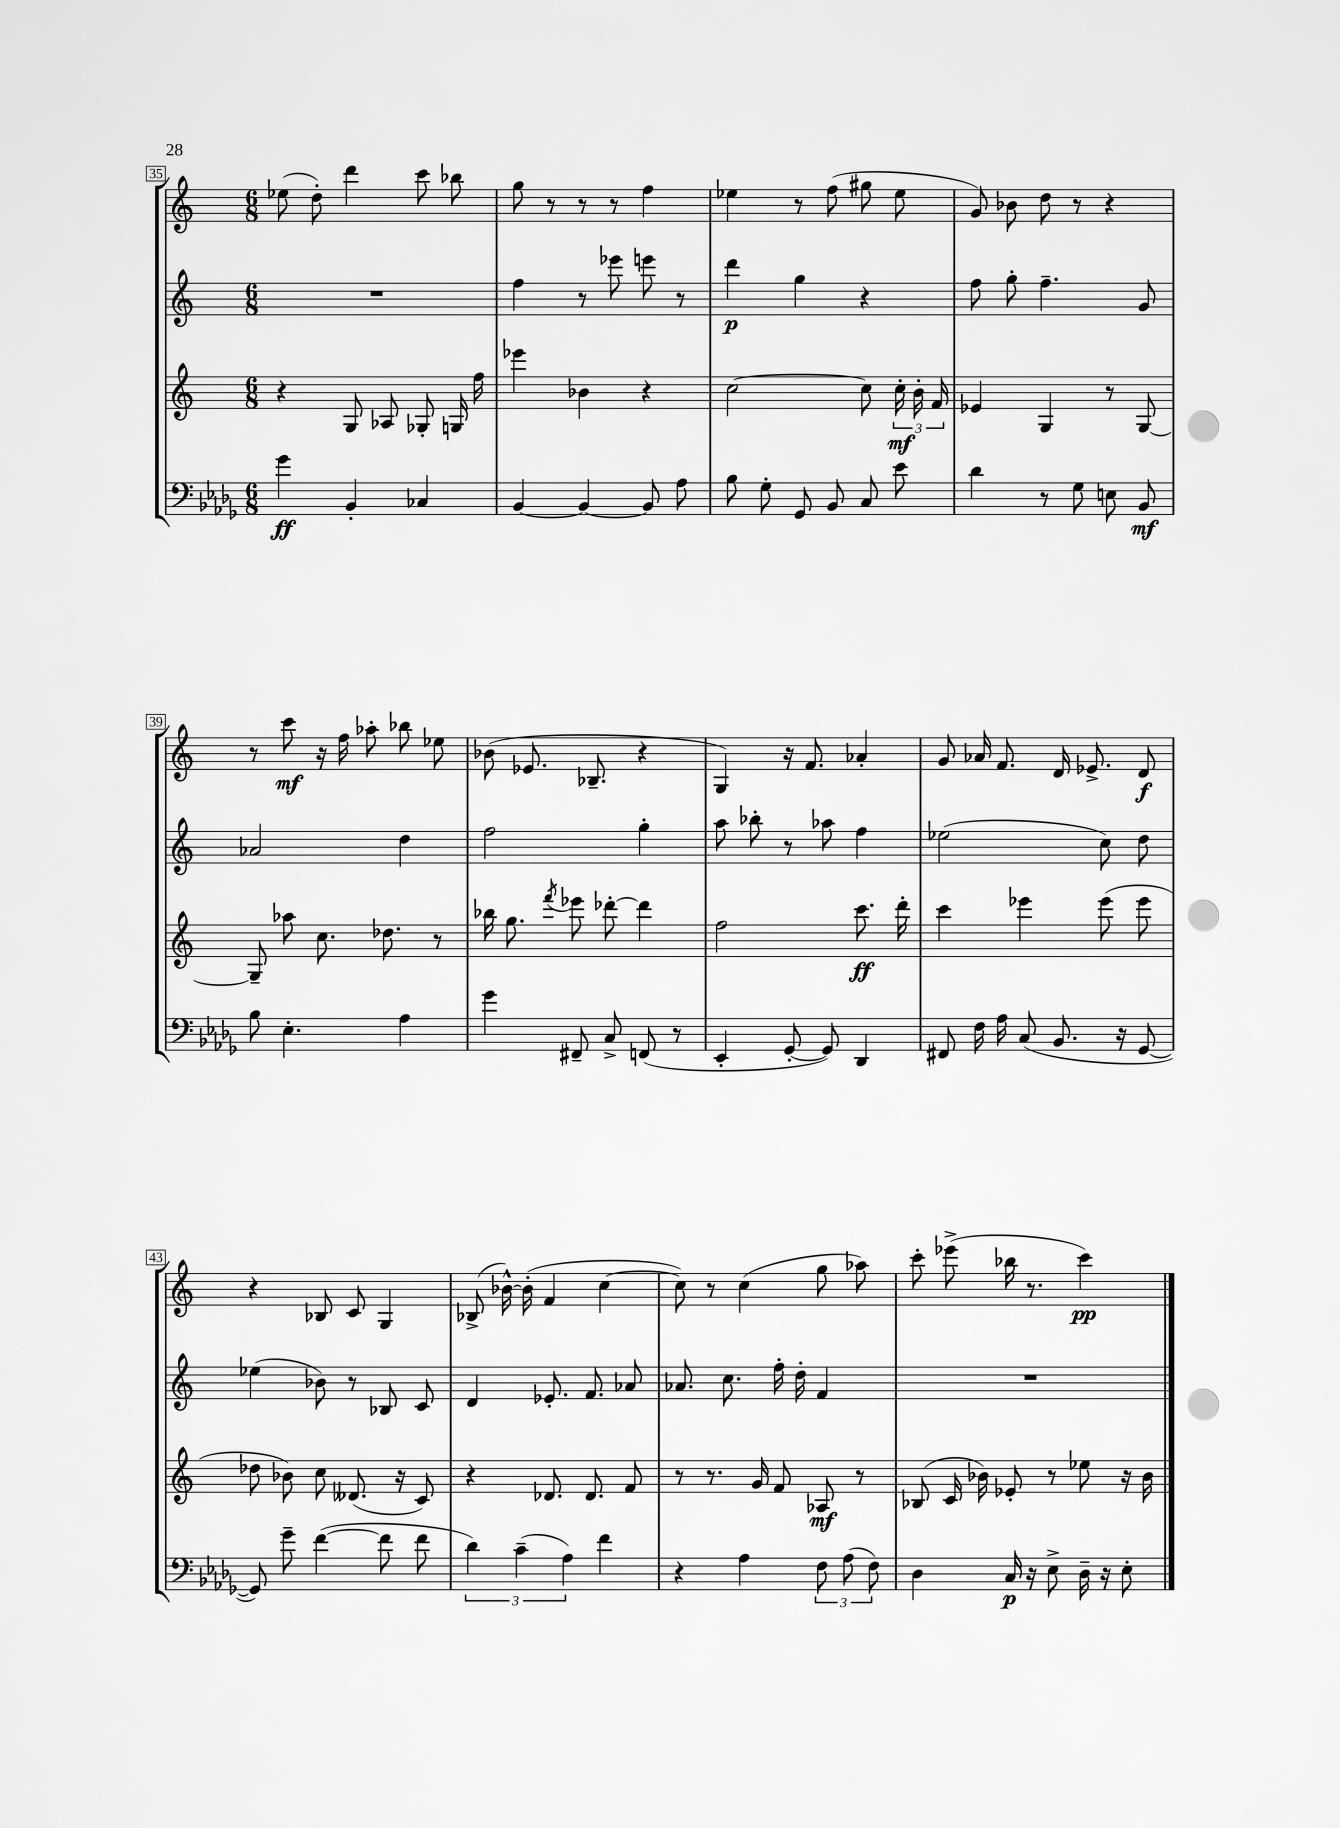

**kern	**dynam	**kern	**dynam	**kern	**dynam	**kern	**dynam
*part4	*part4	*part3	*part3	*part2	*part2	*part1	*part1
*staff4	*staff4	*staff3	*staff3	*staff2	*staff2	*staff1	*staff1
*clefF4	*	*clefG2	*	*clefG2	*	*clefG2	*
*k[b-e-a-d-g-]	*	*k[]	*	*k[]	*	*k[]	*
*M6/8	*	*M6/8	*	*M6/8	*	*M6/8	*
=35	=35	=35	=35	=35	=35	=35	=35
4g-\	ff	4r	.	2.r	.	(8ee-X\	.
.	.	.	.	.	.	8dd'\)	.
4BB-'/	.	8G/	.	.	.	4ddd\	.
.	.	8A-X/	.	.	.	.	.
4C-X/	.	8G-X'/	.	.	.	8ccc\	.
.	.	16Gn/	.	.	.	8bb-X\	.
.	.	16ff\	.	.	.	.	.
=36	=36	=36	=36	=36	=36	=36	=36
[4BB-/	.	4eee-X\	.	4ff\	.	8gg\	.
.	.	.	.	.	.	8r	.
4BB-/_	.	4b-X\	.	8r	.	8r	.
.	.	.	.	8eee-X\	.	8r	.
8BB-/]	.	4r	.	8eeen\	.	4ff\	.
8A-\	.	.	.	8r	.	.	.
=37	=37	=37	=37	=37	=37	=37	=37
8B-\	.	[2cc\	.	4ddd\	p	4ee-X\	.
8G-'\	.	.	.	.	.	.	.
8GG-/	.	.	.	4gg\	.	8r	.
8BB-/	.	.	.	.	.	(8ff\	.
8C/	.	8cc\]	.	4r	.	8gg#X\	.
8e-\	.	24cc'\	mf	.	.	8ee-\	.
.	.	24b'\	.	.	.	.	.
.	.	24f/	.	.	.	.	.
=38	=38	=38	=38	=38	=38	=38	=38
4d-\	.	4e-X/	.	8ff\	.	8g/)	.
.	.	.	.	8gg'\	.	8b-X\	.
8r	.	4G/	.	4.ff~\	.	8dd\	.
8G-\	.	.	.	.	.	8r	.
8En\	.	8r	.	.	.	4r	.
8BB-/	mf	[8G/	.	8g/	.	.	.
!!LO:LB:g=z
=39	=39	=39	=39	=39	=39	=39	=39
8B-\	.	8G~/]	.	2a-X/	.	8r	.
4.E-'\	.	8aa-X\	.	.	.	8ccc\	mf
.	.	8.cc\	.	.	.	16r	.
.	.	.	.	.	.	16ff\	.
.	.	.	.	.	.	8aa-X'\	.
.	.	8.dd-X\	.	.	.	.	.
4A-\	.	.	.	4dd\	.	8bb-X\	.
.	.	8r	.	.	.	8ee-X\	.
=40	=40	=40	=40	=40	=40	=40	=40
4g-\	.	16bb-X\	.	2ff\	.	(8b-X\	.
.	.	8.gg\	.	.	.	.	.
.	.	.	.	.	.	8.e-X/	.
.	.	8qfff/	.	.	.	.	.
8FF#X~/	.	8eee-X\	.	.	.	.	.
.	.	.	.	.	.	8.B-X~/	.
8C^/	.	[8ddd-X'\	.	.	.	.	.
(8FFn/	.	4ddd-\]	.	4gg'\	.	4r	.
8r	.	.	.	.	.	.	.
=41	=41	=41	=41	=41	=41	=41	=41
4EE-'/	.	2ff\	.	8aa\	.	4G/)	.
.	.	.	.	8bb-X'\	.	.	.
[8GG-'/	.	.	.	8r	.	16r	.
.	.	.	.	.	.	8.f/	.
8GG-/])	.	.	.	8aa-X\	.	.	.
4DD-/	.	8.ccc\	ff	4ff\	.	4a-X'/	.
.	.	16ddd'\	.	.	.	.	.
=42	=42	=42	=42	=42	=42	=42	=42
8FF#X/	.	4ccc\	.	(2ee-X\	.	8g/	.
16F\	.	.	.	.	.	16a-X/	.
16A-\	.	.	.	.	.	8.f/	.
(8C/	.	4eee-X\	.	.	.	.	.
8.BB-/	.	.	.	.	.	16d/	.
.	.	.	.	.	.	8.e-X^/	.
.	.	(8eee-\	.	8cc\)	.	.	.
16r	.	.	.	.	.	.	.
[8GG-/	.	8eee-\	.	8dd\	.	8d/	f
!!LO:LB:g=z
=43	=43	=43	=43	=43	=43	=43	=43
8GG-/])	.	8dd-X\	.	(4ee-X\	.	4r	.
8g-~\	.	8b-X\)	.	.	.	.	.
([4f\	.	8cc\	.	8b-X\)	.	8B-X/	.
.	.	(8.d--X/	.	8r	.	8c/	.
8f\]	.	.	.	8B-X/	.	4G/	.
.	.	16r	.	.	.	.	.
8f\	.	8c/)	.	8c/	.	.	.
=44	=44	=44	=44	=44	=44	=44	=44
6d-\)	.	4r	.	4d/	.	(8B-X^/	.
.	.	.	.	.	.	[16b-X^^\)	.
(6c~\	.	.	.	.	.	.	.
.	.	.	.	.	.	(16b-'\]	.
.	.	8.d-X/	.	8.e-X'/	.	4f/	.
6A-\)	.	.	.	.	.	.	.
.	.	8.d-/	.	8.f/	.	.	.
4f\	.	.	.	.	.	[4cc\	.
.	.	8f/	.	8a-X/	.	.	.
=45	=45	=45	=45	=45	=45	=45	=45
4r	.	8r	.	8.a-X/	.	8cc\])	.
.	.	8.r	.	.	.	8r	.
.	.	.	.	8.cc\	.	.	.
4A-\	.	.	.	.	.	(4cc\	.
.	.	16g/	.	.	.	.	.
.	.	8f/	.	16ff'\	.	.	.
.	.	.	.	16dd'\	.	.	.
12F\	.	8A-X/	mf	4f/	.	8gg\	.
(12A-\	.	.	.	.	.	.	.
.	.	8r	.	.	.	8aa-X\)	.
12F\)	.	.	.	.	.	.	.
=46	=46	=46	=46	=46	=46	=46	=46
4D-\	.	(8B-X/	.	2.r	.	8ccc'\	.
.	.	16c/	.	.	.	(8eee-X^\	.
.	.	16b-X\)	.	.	.	.	.
16C/	p	8e-X'/	.	.	.	16bb-X\	.
16r	.	.	.	.	.	8.r	.
8E-^\	.	8r	.	.	.	.	.
16D-~\	.	8ee-X\	.	.	.	4ccc\)	pp
16r	.	.	.	.	.	.	.
8E-'\	.	16r	.	.	.	.	.
.	.	16b-\	.	.	.	.	.
==	==	==	==	==	==	==	==
*-	*-	*-	*-	*-	*-	*-	*-
